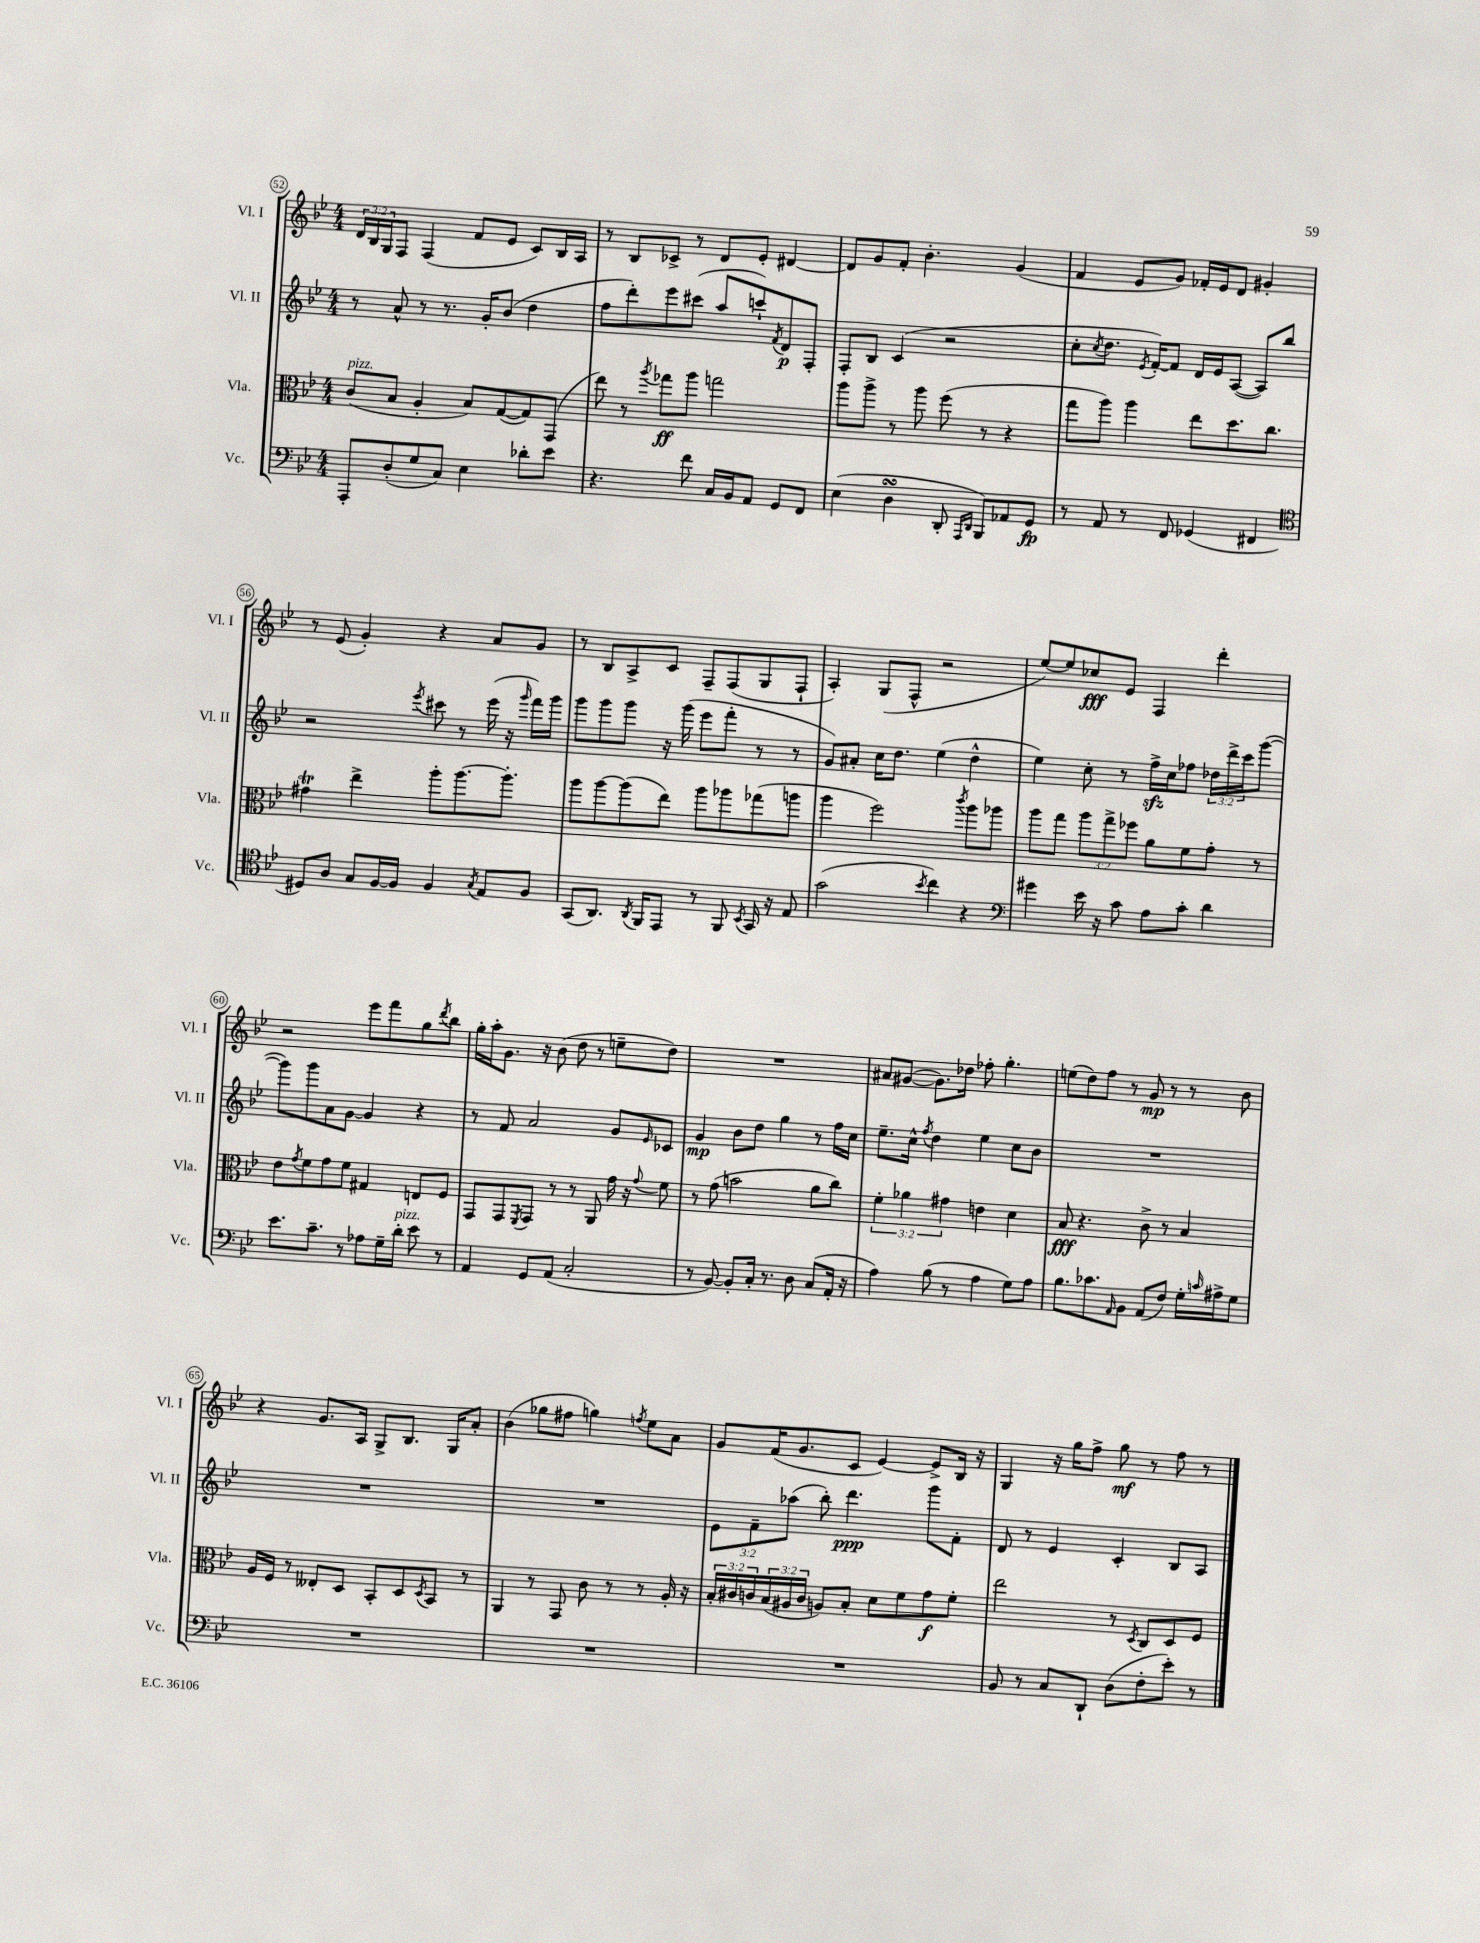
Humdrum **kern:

**kern	**dynam	**kern	**dynam	**kern	**dynam	**kern	**dynam
*part4	*part4	*part3	*part3	*part2	*part2	*part1	*part1
*staff4	*staff4	*staff3	*staff3	*staff2	*staff2	*staff1	*staff1
*I"Vc.	*	*I"Vla.	*	*I"Vl. II	*	*I"Vl. I	*
*I'Vc.	*	*I'Vla.	*	*I'Vl. II	*	*I'Vl. I	*
*clefF4	*	*clefC3	*	*clefG2	*	*clefG2	*
*k[b-e-]	*	*k[b-e-]	*	*k[b-e-]	*	*k[b-e-]	*
*M4/4	*	*M4/4	*	*M4/4	*	*M4/4	*
=52	=52	=52	=52	=52	=52	=52	=52
!	!	!LO:TX:a:i:t=pizz.	!	!	!	!	!
8AAA'/L	.	(8c/L	.	8r	.	24d/LL	.
.	.	.	.	.	.	24B-/	.
.	.	.	.	.	.	24G/J	.
(8D'/	.	8B-/J	.	8a^^/	.	8F/J	.
8G/	.	4A'/	.	8r	.	(4F/	.
8C/J)	.	.	.	8.r	.	.	.
4E-\	.	8B-/L)	.	.	.	8f/L	.
.	.	.	.	16g'/KL	.	.	.
.	.	([8G/	.	(8b-/J	.	8e-/J	.
8d-X'\L	.	8G/])	.	4dd\	.	8c/L)	.
8e-\J	.	(8GG/J	.	.	.	16B-/L	.
.	.	.	.	.	.	16A/JJ	.
=53	=53	=53	=53	=53	=53	=53	=53
4.r	.	8ee-\)	.	8ff\L	.	8r	.
.	.	8r	.	8ddd'\)	.	8B-/L	.
.	.	8qaa/	.	.	.	.	.
.	.	8gg-X\L	ff	8eee-\	.	8c-X^/J	.
8f\	.	8aa\J	.	(8ccc#X\J	.	8r	.
16C/LL	.	2ggn\	.	8aa/L	.	8d/L	.
16BB-/J	.	.	.	.	.	.	.
8AA/J	.	.	.	8cccn`/)	.	8e-'/J	.
.	.	.	.	8qf/	.	.	.
8GG/L	.	.	.	8d/	p	[4d#X/	.
8FF/J	.	.	.	8F'/J	.	.	.
=54	=54	=54	=54	=54	=54	=54	=54
(4E-\	.	8aa\L	.	8F'/L	.	8d#/L]	.
.	.	8aa^\J	.	8B-/J	.	8g/	.
4DsSsS\	.	8r	.	(4c/	.	8f'/J	.
.	.	8aa\	.	.	.	4.b-'\	.
8DD'/	.	(8ff\	.	2r	.	.	.
16qqAAA/LL	.	.	.	.	.	.	.
16qqDD/JJ	.	.	.	.	.	.	.
8BBB-/L)	.	8r	.	.	.	.	.
8AA-X/	.	4r	.	.	.	(4g/	.
8GG/J	fp	.	.	.	.	.	.
=55	=55	=55	=55	=55	=55	=55	=55
8r	.	8gg\L	.	8cc'\L	.	4f/	.
.	.	.	.	8qcc/	.	.	.
8AA/	.	8aa\J)	.	8.dd\J	.	.	.
8r	.	4aa\	.	.	.	8e-/L	.
.	.	.	.	8qe-/	.	.	.
.	.	.	.	[16f'/KL)	.	.	.
8FF/	.	.	.	8f/J]	.	8g/J)	.
(4GG-X/	.	8ee-\L	.	16d/LL	.	16f-X'/LL	.
.	.	.	.	16e-/J	.	16e-/J	.
.	.	8.dd\	.	([8A/J	.	8d/J	.
4FF#X/	.	.	.	8A/L])	.	4g#X'/	.
.	.	8.cc\J	.	.	.	.	.
.	.	.	.	8bb-/J	.	.	.
!!LO:LB:g=z
=56	=56	=56	=56	=56	=56	=56	=56
*clefC4	*	*	*	*	*	*	*
8D#X/L)	.	4g#Xt\	.	2r	.	8r	.
8A/J	.	.	.	.	.	(8e-/	.
8G/L	.	4ee-^\	.	.	.	4g'/)	.
[16F/L	.	.	.	.	.	.	.
16F/JJ]	.	.	.	.	.	.	.
.	.	.	.	8qeee-/	.	.	.
4F/	.	8aa'\L	.	8ccc#X\	.	4r	.
.	.	[8.aa\	.	8r	.	.	.
8qG/	.	.	.	.	.	.	.
8E-/L	.	.	.	(16eee-\	.	8a/L	.
.	.	8.aa'\J]	.	16r	.	.	.
.	.	.	.	16qqggg/	.	.	.
8F/J	.	.	.	16fff\LL)	.	8g/J	.
.	.	.	.	16ggg\JJ	.	.	.
=57	=57	=57	=57	=57	=57	=57	=57
(8GG/L	.	8aa\L	.	8ggg\L	.	8r	.
8.AA/J)	.	[8aa\	.	8ggg\	.	8B-/L	.
.	.	(8aa\]	.	8ggg\J	.	8A^/	.
8qAA/	.	.	.	.	.	.	.
16FF/KL	.	.	.	.	.	.	.
8EE-/J	.	8ee-\J)	.	16r	.	8c/J	.
.	.	.	.	(16ggg\	.	.	.
8r	.	8aa\L	.	8eee-\L	.	8F~/L	.
8FF/	.	8aa-X\	.	8fff'\J	.	(8F/	.
8qBB-/	.	.	.	.	.	.	.
16GG/	.	(8gg-X\	.	8r	.	8G/	.
16r	.	.	.	.	.	.	.
8E-/	.	8aan\J	.	8r	.	8F`/J	.
=58	=58	=58	=58	=58	=58	=58	=58
(2g\	.	4aa\	.	8g/L)	.	4A'/)	.
.	.	.	.	8a#X'/J	.	.	.
.	.	2ff\)	.	16cc\KL	.	(8G/L	.
.	.	.	.	8.dd\J	.	.	.
.	.	.	.	.	.	8F^^/J	.
8qb-/	.	.	.	.	.	.	.
4cc\)	.	.	.	(4ee-\	.	2r	.
.	.	8qccc/	.	.	.	.	.
4r	.	8aa\L	.	4dd^^\	.	.	.
.	.	8aa-X\J	.	.	.	.	.
=59	=59	=59	=59	=59	=59	=59	=59
*clefF4	*	*	*	*	*	*	*
4g#X\	.	8aa\L	.	4ee-\)	.	[8ee-/L)	.
.	.	8gg\J	.	.	.	8ee-/]	.
16e-\	.	12aa\L	.	8cc'\	.	8cc-X/	fff
16r	.	.	.	.	.	.	.
.	.	12gg^\	.	.	.	.	.
8c\	.	.	.	8r	.	8e-/J	.
.	.	12ff-X\J	.	.	.	.	.
8A\L	.	8a\L	.	16ffzz^\LL	.	4F/	.
.	.	.	.	16cc\J	.	.	.
8c'\J	.	8f\	.	8ff-X\J	.	.	.
4d\	.	8g'\J	.	24dd-X\LL	.	4ddd'\	.
.	.	.	.	24ddd^\	.	.	.
.	.	.	.	24ccc\J	.	.	.
.	.	8r	.	([8ggg\J	.	.	.
!!LO:LB:g=z
=60	=60	=60	=60	=60	=60	=60	=60
8.e-\L	.	8e-\L	.	8ggg\L])	.	2r	.
.	.	8qg/	.	.	.	.	.
.	.	8f\	.	8ggg\	.	.	.
8.c~\J	.	.	.	.	.	.	.
.	.	8g\	.	8a\	.	.	.
8r	.	8f\J	.	[8g\J	.	.	.
8A-X\L	.	4G#X/	.	4g/]	.	8eee-\L	.
16G~\L	.	.	.	.	.	8fff\	.
!LO:TX:a:i:t=pizz.	!	!	!	!	!	!	!
16d'\JJ	.	.	.	.	.	.	.
8e-\	.	8En/L	.	4r	.	8gg\	.
.	.	.	.	.	.	8qddd/	.
8r	.	8F/J	.	.	.	8bb-\J	.
=61	=61	=61	=61	=61	=61	=61	=61
4AA/	.	8GG/L	.	8r	.	16gg'\LL	.
.	.	.	.	.	.	16aa'\J	.
.	.	8GG/	.	8f/	.	8.g\J	.
.	.	8qFF/	.	.	.	.	.
8GG/L	.	8GG/J	.	2a/	.	.	.
.	.	.	.	.	.	16r	.
(8AA/J	.	8r	.	.	.	(8b-\	.
2C'/	.	8r	.	.	.	8dd\	.
.	.	8AA/	.	.	.	8r	.
.	.	16g\	.	8g/L	.	8een~\L	.
.	.	16r	.	.	.	.	.
.	.	8qqg/	.	16qqe-/	.	.	.
.	.	8f\	.	8c-X/J	.	8dd\J)	.
=62	=62	=62	=62	=62	=62	=62	=62
8r	.	8r	.	4g/	mp	1r	.
[8BB-/)	.	(8g\	.	.	.	.	.
8BB-'/L]	.	2bn\	.	8b-\L	.	.	.
16C'/Jk	.	.	.	8dd\J	.	.	.
8.r	.	.	.	.	.	.	.
.	.	.	.	4gg\	.	.	.
8D\	.	.	.	.	.	.	.
(8C/L	.	8a\L	.	8r	.	.	.
16AA'/Jk	.	8cc\J)	.	16ff\LL	.	.	.
16r	.	.	.	16cc\JJ	.	.	.
=63	=63	=63	=63	=63	=63	=63	=63
4A\)	.	6f'\	.	8.ee-~\L	.	8a#X/L	.
.	.	.	.	.	.	([8g#X/J	.
.	.	6a-X\	.	.	.	.	.
.	.	.	.	16cc^^\Jk	.	.	.
.	.	.	.	8qff/	.	.	.
(8B-\	.	.	.	4dd\	.	8.g#\L])	.
.	.	6g#X\	.	.	.	.	.
8r	.	.	.	.	.	.	.
.	.	.	.	.	.	16dd-X\Jk	.
4A\	.	4en\	.	4ee-\	.	8ff-X'\	.
.	.	.	.	.	.	4.gg'\	.
8G\L)	.	4d\	.	8cc\L	.	.	.
8A\J	.	.	.	8b-\J	.	.	.
=64	=64	=64	=64	=64	=64	=64	=64
8.B-\L	.	8B-/	fff	1r	.	(8een\L	.
.	.	4.r	.	.	.	8dd\)	.
8.c-X\	.	.	.	.	.	.	.
.	.	.	.	.	.	8ff\J	.
16qqAA/	.	.	.	.	.	.	.
8BB-\J	.	.	.	.	.	8r	.
(8AA/L	.	8c^\	.	.	.	8g/	mp
8F/J)	.	8r	.	.	.	8r	.
16G'\LL	.	4B-/	.	.	.	8r	.
16qqcn/	.	.	.	.	.	.	.
16A#X^\J	.	.	.	.	.	.	.
8G\J	.	.	.	.	.	8b-\	.
!!LO:LB:g=z
=65	=65	=65	=65	=65	=65	=65	=65
1r	.	16A/LL	.	1r	.	4r	.
.	.	16F/JJ	.	.	.	.	.
.	.	8r	.	.	.	.	.
.	.	8E--X'/L	.	.	.	8.g/L	.
.	.	8D/J	.	.	.	.	.
.	.	.	.	.	.	16A/Jk	.
.	.	8BB-'/L	.	.	.	8G^/L	.
.	.	8D/	.	.	.	8.B-/J	.
.	.	8qD/	.	.	.	.	.
.	.	8BB-/J	.	.	.	.	.
.	.	.	.	.	.	16G/KL	.
.	.	8r	.	.	.	8a'/J	.
=66	=66	=66	=66	=66	=66	=66	=66
1r	.	4AA/	.	1r	.	(4b-\	.
.	.	8r	.	.	.	8gg-X\L	.
.	.	8GG/	.	.	.	8ff#X\J	.
.	.	8c\	.	.	.	4ggn\)	.
.	.	8r	.	.	.	.	.
.	.	.	.	.	.	8qffn/	.
.	.	8r	.	.	.	8ee-\L	.
.	.	16A'/	.	.	.	8a\J	.
.	.	16r	.	.	.	.	.
=67	=67	=67	=67	=67	=67	=67	=67
1r	.	24B-'/LL	.	12e-\L	.	8g/L	.
.	.	24c#X/	.	.	.	.	.
.	.	24cn/	.	12f~\	.	.	.
.	.	(24B-/	.	.	.	(16f/K	.
.	.	24A#X/	.	(12aa-X\J	.	.	.
.	.	.	.	.	.	8.g/	.
.	.	24c/JJ	.	.	.	.	.
.	.	8An/L)	.	8bb-'\)	.	.	.
.	.	8B-'/J	.	4.ddd\	ppp	8c/J	.
.	.	8d\L	.	.	.	[4e-/)	.
.	.	8f\	.	.	.	.	.
.	.	8g\	f	8ggg\L	.	8e-^/L]	.
.	.	8f'\J	.	8f'\J	.	16B-/Jk	.
.	.	.	.	.	.	16r	.
=68	=68	=68	=68	=68	=68	=68	=68
8BB-/	.	2ee-\	.	8d/	.	4G/	.
8r	.	.	.	8r	.	.	.
8C/L	.	.	.	4e-/	.	16r	.
.	.	.	.	.	.	16gg\KL	.
8DD`/J	.	.	.	.	.	8ff^\J	.
(8D\L	.	8r	.	4c'/	.	8gg\	mf
.	.	8qD/	.	.	.	.	.
8F'\	.	8C/L	.	.	.	8r	.
8e-'\J)	.	8D/	.	8B-/L	.	8ff\	.
8r	.	8F/J	.	8A/J	.	8r	.
==	==	==	==	==	==	==	==
*-	*-	*-	*-	*-	*-	*-	*-
